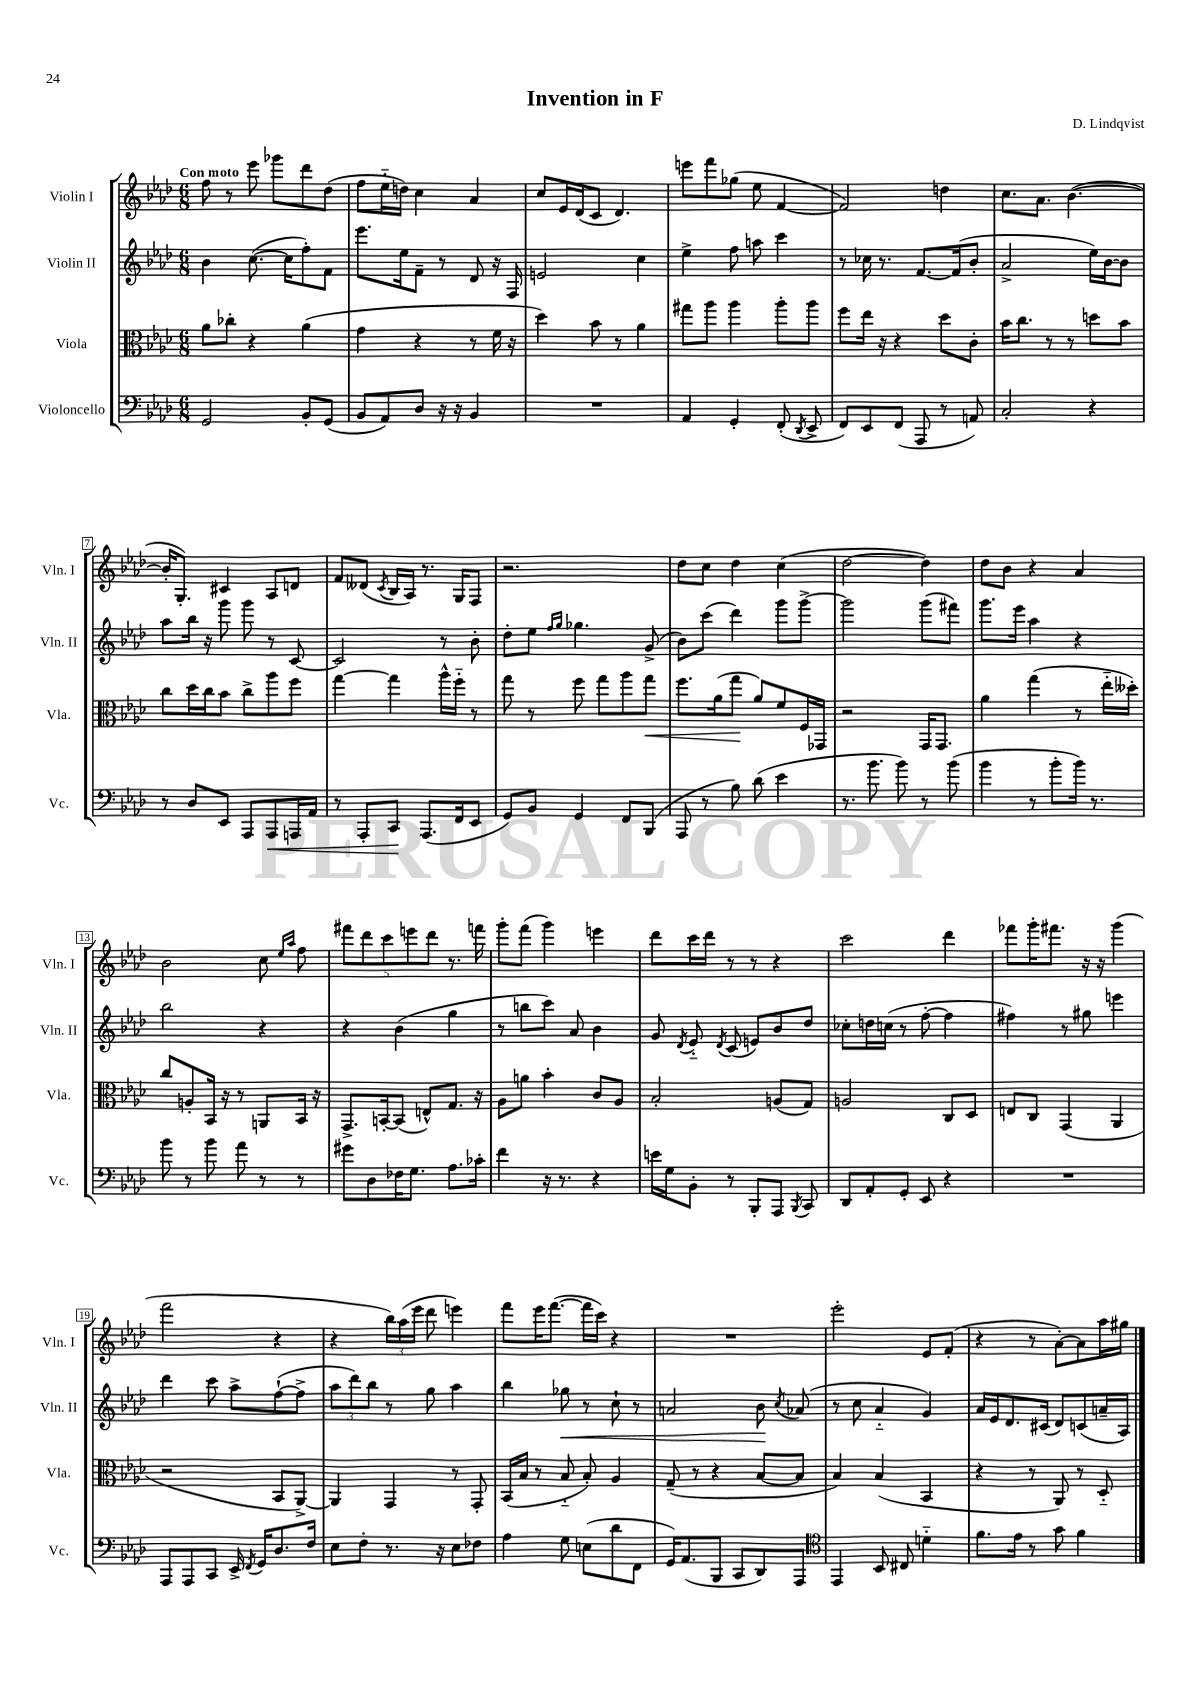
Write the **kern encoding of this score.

**kern	**kern	**kern	**kern
*staff4	*staff3	*staff2	*staff1
*clefF4	*clefC3	*clefG2	*clefG2
*k[b-e-a-d-]	*k[b-e-a-d-]	*k[b-e-a-d-]	*k[b-e-a-d-]
*M6/8	*M6/8	*M6/8	*M6/8
2GG/	8a-\L	4b-\	8ff\
.	8cc-'\J	.	8r
.	4r	([8.cc\	8eee-\
.	.	.	8ggg-\L
.	.	16cc\]LK	.
8BB-'/L	(4a-\	8ff'\)	8ddd-\
(8GG/J	.	8f\J	(8dd-\J
=	=	=	=
8BB-/L	4g\	8.eee-\L	8ff\L
8AA-/)	.	.	16ee-'~\L
.	.	16ee-\k	16dd\JJ)
8D-/J	4r	8f~\J	4cc\
16r	.	8r	.
16r	.	.	.
4BB-/	8r	8d-/	4a-/
.	16f\	16r	.
.	16r	16F/	.
=	=	=	=
2.r	4dd-\)	2e/	8cc/L
.	.	.	16e-/L
.	.	.	(16d-/J
.	8b-\	.	8c/J
.	8r	.	4.d-/)
.	4a-\	4cc\	.
=	=	=	=
4AA-/	8gg#\L	4ee-^\	8eee\L
.	8aa-\J	.	8fff\
4GG'/	4aa-\	8ff\	(8gg-\J
.	.	8aa\	8ee-\
(8FF'/	8aa-'\L	4ccc\	[4f/
8qDD-/	.	.	.
8EE-^/	8aa-\J	.	.
=	=	=	=
8FF/L)	8ff\L	8r	2f/])
8EE-/	16ee-\Jk	16cc-\	.
.	16r	8.r	.
(8FF/J	4r	.	.
8AAA-/	.	[8.f/L	.
8r	8dd-\L	.	4dd\
.	.	(16f/]k	.
8AA/)	8c'\J	8b-'/J	.
=	=	=	=
2C'/	16b-\LK	2a-^/	8.cc\L
.	8.cc\J	.	.
.	.	.	8.a-\J
.	8r	.	.
.	8r	.	([4.b-\
4r	8dd\L	16ee-\LL)	.
.	.	[16b-\J	.
.	8b-\J	8b-\]J	.
=	=	=	=
8r	8cc\L	8aa-\L	16b-'/]LK
.	.	.	8.G'/J)
8D-/L	16dd-\L	16bb-\Jk	.
.	16cc\J	16r	.
8EE-/J	8b-\J	8ggg\	4c#/
8AAA-/L	8cc^\L	8ggg\	.
8AAA-/	8aa-\	8r	8A-/L
16AAA/L	8ff\J	[8c/	8d/J
16AA-/JJ	.	.	.
=	=	=	=
8r	[4gg\	2c/]	8f/L
8AAA-'/L	.	.	(8d--/J
.	.	.	8qc/
8CC/J	4gg\]	.	16B-/LL
.	.	.	16A-/JJ)
(8.AAA-/L	.	.	8.r
.	16aa-^^\LL	8r	.
16FF/k	16ff'~\JJ	.	16G/LK
8EE-/J	8r	8b-'\	8F/J
=	=	=	=
8GG/L)	8gg\	8dd-'\L	2.r
8BB-/J	8r	8ee-\J	.
.	.	16qqff/LL	.
.	.	16qqgg/JJ	.
4GG/	8ff\	4.gg-\	.
.	8gg\L	.	.
8FF/L	8aa-\	.	.
(8BBB-/J	8gg\J	(8g^/	.
=	=	=	=
8AAA-/	8.ff\L	8b-\L)	8dd-\L
8r	.	(8ccc\J	8cc\J
.	(16a-\k	.	.
8B-\)	8gg\J	4ddd-\)	4dd-\
(8d-\	8a-/L)	.	.
4e-\	8f/	8ggg\L	(4cc\
.	16F/L	[8ggg^\J	.
.	16GG-/JJ	.	.
=	=	=	=
8.r	2r	2ggg\]	[2dd-\
8.b-\	.	.	.
8b-\)	.	.	.
8r	16GG/LK	(8ggg\L	4dd-\])
.	8.GG/J	.	.
(8b-\	.	8fff#\J)	.
=	=	=	=
4b-\	4a-\	8.ggg\L	8dd-\L
.	.	.	8b-\J
.	.	16eee-\Jk	.
8r	(4gg\	4aa-\	4r
8b-'\L	.	.	.
16b-\Jk)	8r	4r	4a-/
8.r	.	.	.
.	16ee-'~\LL	.	.
.	16dd--'\JJ)	.	.
=	=	=	=
8b-\	8cc/L	2bb-\	2b-\
8r	8A'/	.	.
8b-\	16BB-/Jk	.	.
.	16r	.	.
8a-\	8r	.	.
8r	8AA/L	4r	8cc\
.	.	.	16qqee-/LL
.	.	.	16qqaa-/JJ
8r	16BB-/Jk	.	8ff\
.	16r	.	.
=	=	=	=
8g#\L	8.GG^/L	4r	10fff#\L
.	.	.	10ddd-\
8D-\	.	.	.
.	[16BB'/k	.	.
.	.	.	10ccc\
16F-\K	(8BB/]J	(4b-\	.
.	.	.	10eee\
8.G\J	.	.	.
.	8E^^/L)	.	.
.	.	.	10ddd-\J
8.A-\L	8.G/J	4gg\	8.r
16c-'\Jk	16r	.	16fff\
=	=	=	=
4f\	8A-\L	8r	8ggg'\L
.	8a\J	8bb\L	(8fff\J
16r	4b-'\	8ccc\J)	4ggg\)
8.r	.	.	.
.	.	8a-/	.
4r	8c/L	4b-\	4eee\
.	8A-/J	.	.
=	=	=	=
16e\LL	2B-'/	8g/	8ddd-\L
16G\J	.	.	.
.	.	8qd-/	.
8BB-'\J	.	8e-'~/	16ccc\L
.	.	.	16ddd-\JJ
.	.	8qd-/	.
8r	.	(8c/	8r
8BBB-'/L	.	8e/L)	8r
8AAA-/J	(8A/L	8b-/	4r
8qBBB-/	.	.	.
8CC/	8G/J)	8dd-/J	.
=	=	=	=
8DD-/L	2A/	8cc-'\L	2ccc\
8AA-'/	.	16dd\L	.
.	.	(16cc\JJ	.
8GG'/J	.	8r	.
8EE-/	.	[8ff'\	.
4r	8C/L	4ff\]	4ddd-\
.	8D-/J	.	.
=	=	=	=
2.r	8E/L	4ff#\)	8fff-\L
.	8C/J	.	16ggg'\K
.	.	.	8.fff#\J
.	(4GG/	8r	.
.	.	8gg#\	16r
.	.	.	16r
.	4AA-/	4eee\	(4ggg\
=	=	=	=
8AAA-/L	2r	4ddd-\	2fff\
8AAA-/	.	.	.
8CC/J	.	8ccc\	.
16EE-^/	.	8aa-^\L	.
8qFF/	.	.	.
16GG/LK	.	.	.
8.D-/	8BB-/L	([8ff`\	4r
.	[8AA-^/J)	8ff^\]J	.
16F/Jk	.	.	.
=	=	=	=
8E-\L	4AA-/]	12aa-\L	4r
.	.	12ddd-\)	.
8F'\J	.	.	.
.	.	12bb-\J	.
8.r	4GG/	8r	24bb-\LL)
.	.	.	(24aa-\
.	.	.	24eee-\JJ
.	.	8gg\	8ddd-\
16r	.	.	.
8E-\L	8r	4aa-\	4eee\)
8F-\J	8GG'/	.	.
=	=	=	=
4A-\	(16BB-/LL	4bb-\	8fff\L
.	16B-/JJ	.	.
.	8r	.	16eee-\K
.	.	.	([8.fff\J
8G\	8B-'~/	8gg-\	.
(8E\L	8B-'/)	8r	16fff\]LL
.	.	.	16ccc\JJ)
8d-\	4A-/	8cc`\	4r
8FF\J	.	8r	.
=	=	=	=
16GG/LK)	(8G~/	2a/	2.r
(8.AA-/	.	.	.
.	8r	.	.
8BBB-/J	4r	.	.
8CC/L	.	.	.
8DD-/)	[8B-/L	8b-\	.
.	.	8qcc/	.
8AAA-/J	8B-/]J	(8a-/	.
=	=	=	=
*clefC4	*	*	*
4EE-/	4B-/)	8r	2eee-'\
.	.	8cc\	.
8BB-/	(4B-/	4a-'~/	.
8C#/	.	.	.
4d'~\	4BB-/	4g/)	8e-/L
.	.	.	(8f'/J
=	=	=	=
8.f\L	4r	16a-/LL	4r
.	.	16e-/J	.
.	.	8.d-/	.
16e-\Jk	.	.	.
8r	8r	.	8r
.	.	(16c#/Jk	.
8g\	8AA-/)	8d-/L)	[8a-'\L)
4f\	8r	(8c/	8a-\]
.	8D-'~/	16a~/L	16aa-\L
.	.	16A-/JJ)	16gg#\JJ
==	==	==	==
*-	*-	*-	*-
